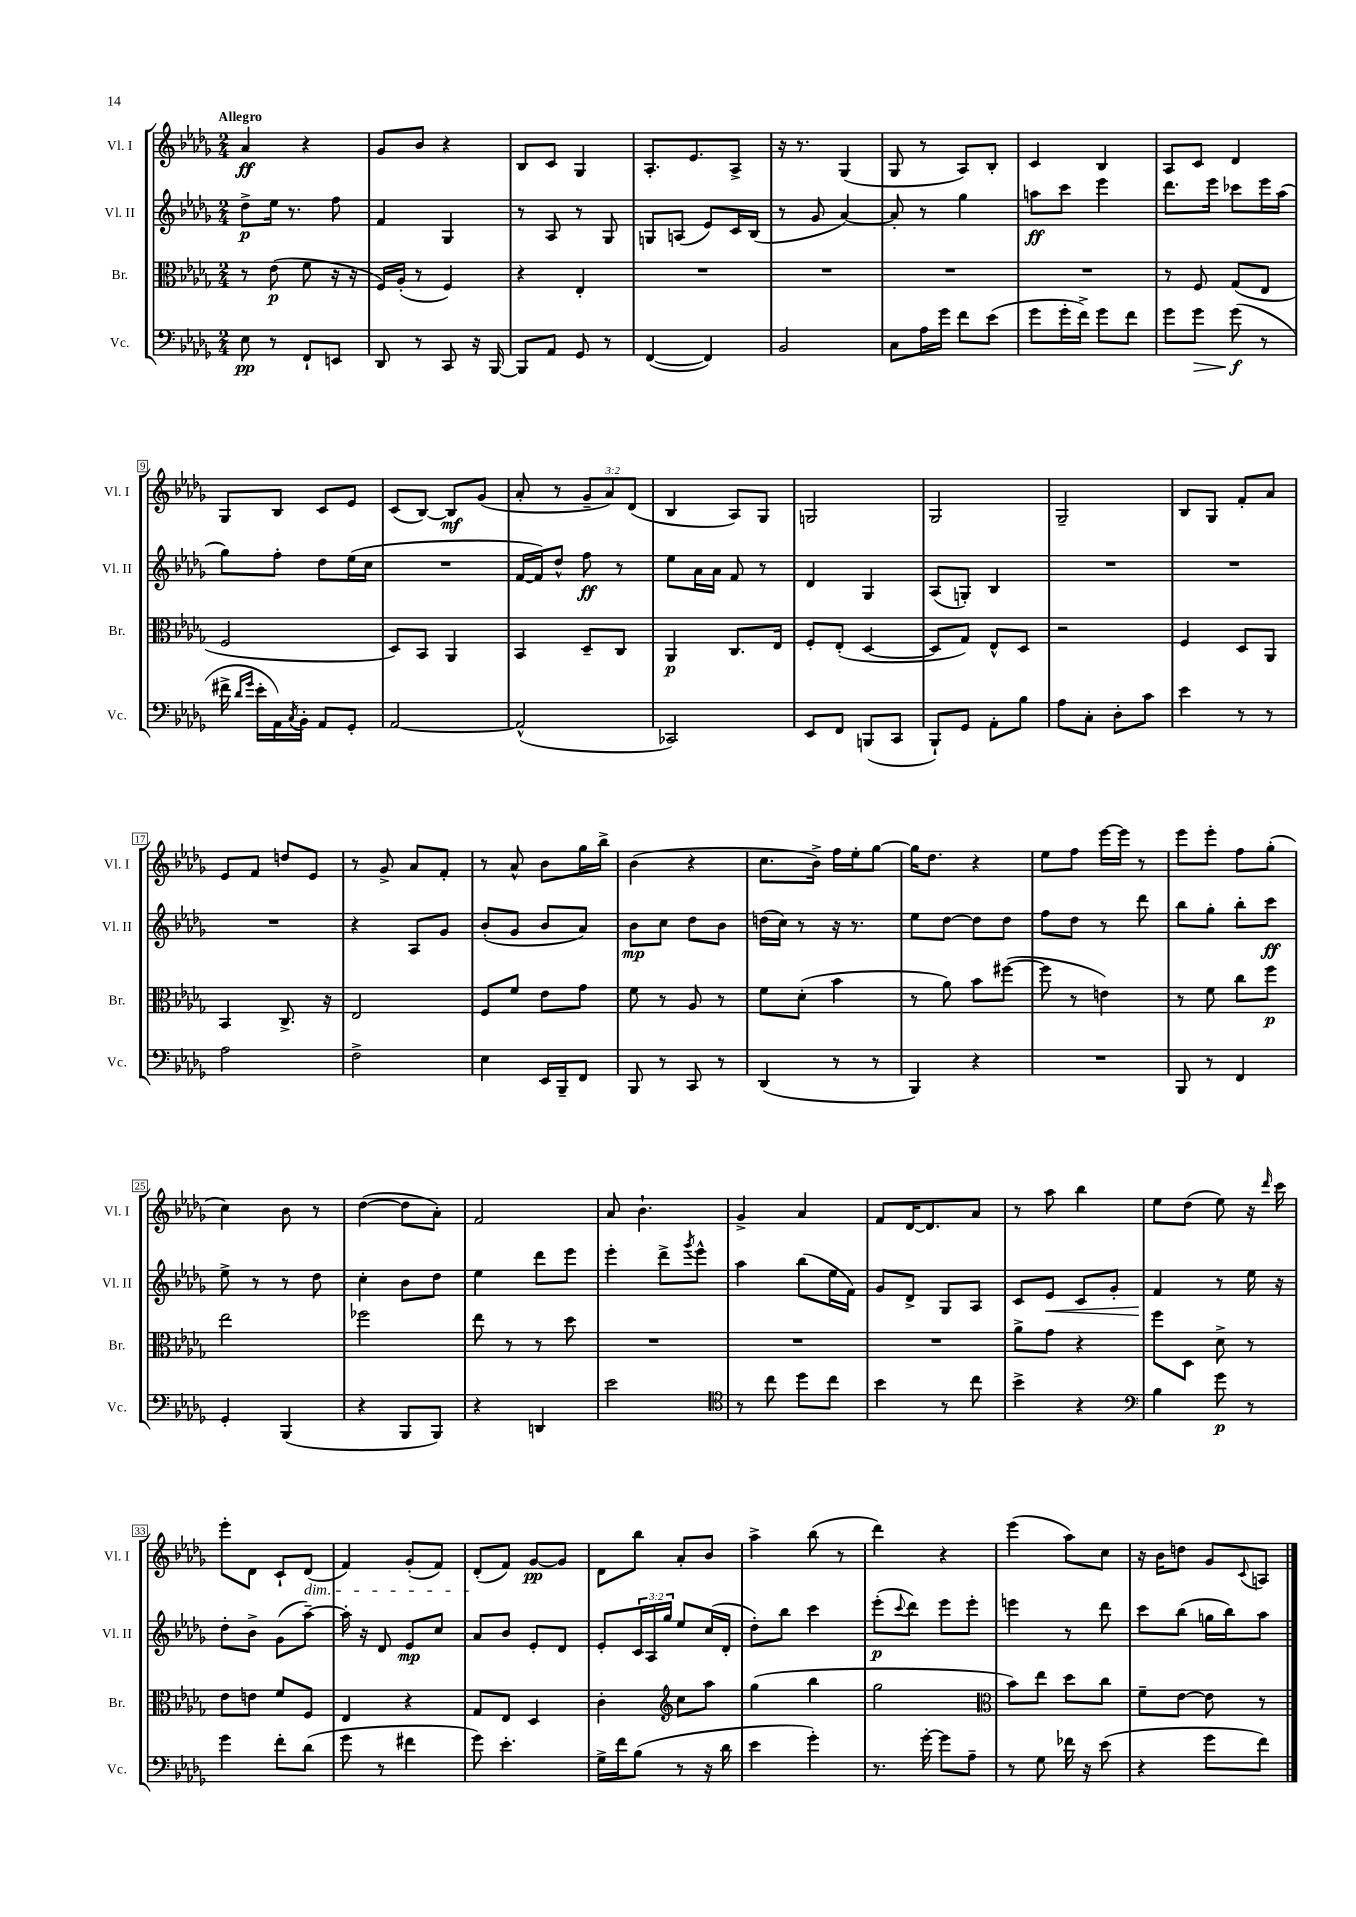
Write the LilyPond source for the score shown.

<<
\new StaffGroup <<
\new Staff = "s0" \with { instrumentName = "Vl. I" shortInstrumentName = "Vl. I" } {
    \clef treble \key des \major \numericTimeSignature \time 2/4 \override Staff.TupletNumber.text = #tuplet-number::calc-fraction-text \tempo "Allegro"
    aes'4\ff r4 |
    ges'8 bes'8 r4 |
    bes8 c'8 ges4 |
    aes8.-. ees'8. aes8-> |
    r16 r8. ges4( |
    ges8 r8 aes8) bes8-. |
    c'4 bes4 |
    aes8 c'8 des'4 |
    ges8 bes8 c'8 ees'8 |
    c'8( bes8~) bes8\mf ges'8( |
    aes'8-. r8 \tuplet 3/2 { ges'8-- aes'8) des'8( } |
    bes4 aes8) ges8 |
    g2 |
    ges2 |
    ges2-- |
    bes8 ges8 f'8-. aes'8 |
    ees'8 f'8 d''8 ees'8 |
    r8 ges'8-> aes'8 f'8-. |
    r8 aes'8-^ bes'8 ges''16 bes''16-> |
    bes'4( r4 |
    c''8. bes'16->) f''16 ees''16-. ges''8~ |
    ges''16 des''8. r4 |
    ees''8 f''8 ees'''16~ ees'''16 r8 |
    ees'''8 ees'''8-. f''8 ges''8-.( |
    c''4) bes'8 r8 |
    des''4~( des''8 aes'8-.) |
    f'2 |
    aes'8 bes'4.-! |
    ges'4-> aes'4 |
    f'8 des'16~ des'8. aes'8 |
    r8 aes''8 bes''4 |
    ees''8 des''8( ees''8) r16 \grace { des'''16 } c'''16 |
    ees'''8-. des'8 c'8-! des'8\dim( |
    f'4) ges'8-.( f'8) |
    des'8-.\!( f'8) ges'8~\pp ges'8 |
    des'8 bes''8 aes'8-. bes'8 |
    aes''4-> bes''8( r8 |
    des'''4) r4 |
    ees'''4( aes''8) c''8 |
    r16 bes'16 d''8 ges'8 \appoggiatura { c'8 } a8 \bar "|." |
}
\new Staff = "s1" \with { instrumentName = "Vl. II" shortInstrumentName = "Vl. II" } {
    \clef treble \key des \major \numericTimeSignature \time 2/4 \override Staff.TupletNumber.text = #tuplet-number::calc-fraction-text
    des''8->\p ees''16 r8. f''8 |
    f'4 ges4 |
    r8 aes8 r8 ges8 |
    g8 a8( ees'8) c'16 bes16( |
    r8 ges'8 aes'4~) |
    aes'8-. r8 ges''4 |
    a''8\ff c'''8 ees'''4 |
    des'''8. ees'''16 ces'''8 ees'''16 aes''16( |
    ges''8) f''8-. des''8 ees''16( c''16 |
    R2 |
    f'16~ f'16) des''8-^ f''8\ff r8 |
    ees''8 aes'16 aes'16 f'8 r8 |
    des'4 ges4 |
    aes8( g8-.) bes4 |
    R2 |
    R2 |
    R2 |
    r4 aes8 ges'8 |
    bes'8-.( ges'8 bes'8 aes'8) |
    bes'8\mp c''8 des''8 bes'8 |
    d''16( c''16) r8 r16 r8. |
    ees''8 des''8~ des''8 des''8 |
    f''8 des''8 r8 des'''8 |
    bes''8 ges''8-. bes''8-. c'''8\ff |
    ees''8-> r8 r8 des''8 |
    c''4-. bes'8 des''8 |
    ees''4 des'''8 ees'''8 |
    ees'''4-. des'''8-> \acciaccatura { ges'''8 } ees'''8-^ |
    aes''4 bes''8( ees''16 f'16) |
    ges'8 des'8-> ges8 aes8 |
    c'8 ees'8\< c'8 ges'8-. |
    f'4\! r8 ees''16 r16 |
    des''8-. bes'8-> ges'8( aes''8~--) |
    aes''16-. r16 des'8 ees'8\mp c''8 |
    aes'8 bes'8 ees'8-. des'8 |
    ees'8-. \tuplet 3/2 { c'16 aes16 ges''16 } ees''8 c''16( des'16-. |
    des''8-.) bes''8 c'''4 |
    ees'''8-.\p( \appoggiatura { c'''8 } des'''8) ees'''8 ees'''8-. |
    e'''4 r8 des'''8 |
    c'''8 bes''8( g''16 bes''16) aes''8 \bar "|." |
}
\new Staff = "s2" \with { instrumentName = "Br." shortInstrumentName = "Br." } {
    \clef alto \key des \major \numericTimeSignature \time 2/4
    r8 ees'8\p( f'8 r16 r16 |
    f16) aes16-.( r8 f4) |
    r4 ees4-. |
    R2 |
    R2 |
    R2 |
    R2 |
    r8 f8 ges8( ees8 |
    f2 |
    des8) bes,8 aes,4 |
    bes,4 des8-- c8 |
    aes,4\p c8. ees16 |
    f8-. ees8-.( des4~ |
    des8 ges8) ees8-^ des8 |
    r2 |
    f4 des8 aes,8 |
    bes,4 c8.-> r16 |
    ees2 |
    f8 f'8 ees'8 ges'8 |
    f'8 r8 aes8 r8 |
    f'8 des'8-.( bes'4 |
    r8 aes'8) bes'8 fis''8~( |
    fis''8 r8 e'4) |
    r8 f'8 c''8 f''8\p |
    ees''2 |
    fes''2 |
    ees''8 r8 r8 des''8 |
    R2 |
    R2 |
    R2 |
    aes'8-> ges'8 r4 |
    f''8 des8 des'8-> r8 |
    ees'8 e'8 f'8 f8 |
    ees4 r4 |
    ges8 ees8 des4 |
    c'4-. \clef treble c''8 aes''8 |
    ges''4( bes''4 |
    ges''2 |
    \clef alto bes'8) ees''8 des''8 c''8 |
    f'8-- ees'8~ ees'8 r8 \bar "|." |
}
\new Staff = "s3" \with { instrumentName = "Vc." shortInstrumentName = "Vc." } {
    \clef bass \key des \major \numericTimeSignature \time 2/4
    ees8\pp r8 f,8-! e,8 |
    des,8 r8 c,8 r16 bes,,16~ |
    bes,,8 aes,8 ges,8 r8 |
    f,4~( f,4) |
    bes,2 |
    c8 aes16 ges'16 f'8 ees'8( |
    ges'8 ges'16-. f'16->) ges'8 f'8 |
    ges'8 ges'8\> ges'8\f\!( r8 |
    fis'16-> \grace { des'16 ges'16 } ees'16-. aes,16) \acciaccatura { c8 } bes,16-. aes,8 ges,8-. |
    aes,2~ |
    aes,2-^( |
    ces,2) |
    ees,8 f,8 b,,8( c,8 |
    bes,,8-!) ges,8 aes,8-. bes8 |
    aes8 c8-. des8-. c'8 |
    ees'4 r8 r8 |
    aes2 |
    f2-> |
    ees4 ees,16 bes,,16-- f,8 |
    bes,,8 r8 c,8 r8 |
    des,4( r8 r8 |
    bes,,4) r4 |
    R2 |
    bes,,8 r8 f,4 |
    ges,4-. bes,,4( |
    r4 bes,,8 bes,,8) |
    r4 d,4 |
    ees'2 |
    \clef tenor r8 c''8 des''8 c''8 |
    bes'4 r8 c''8 |
    bes'4-> r4 |
    \clef bass bes4 ges'8\p r8 |
    ges'4 f'8-. des'8( |
    ges'8 r8 fis'4 |
    ges'8) ees'4.-. |
    ges16-> f'16 bes8( r8 r16 des'16 |
    ees'4 ges'4-.) |
    r8. ges'16~-. ges'8 aes8-- |
    r8 ges8 fes'16 r16 ees'8( |
    r4 ges'8 f'8) \bar "|." |
}
>>
>>
\layout { \context { \Score \override BarNumber.stencil = #(make-stencil-boxer 0.1 0.3 ly:text-interface::print) } }
